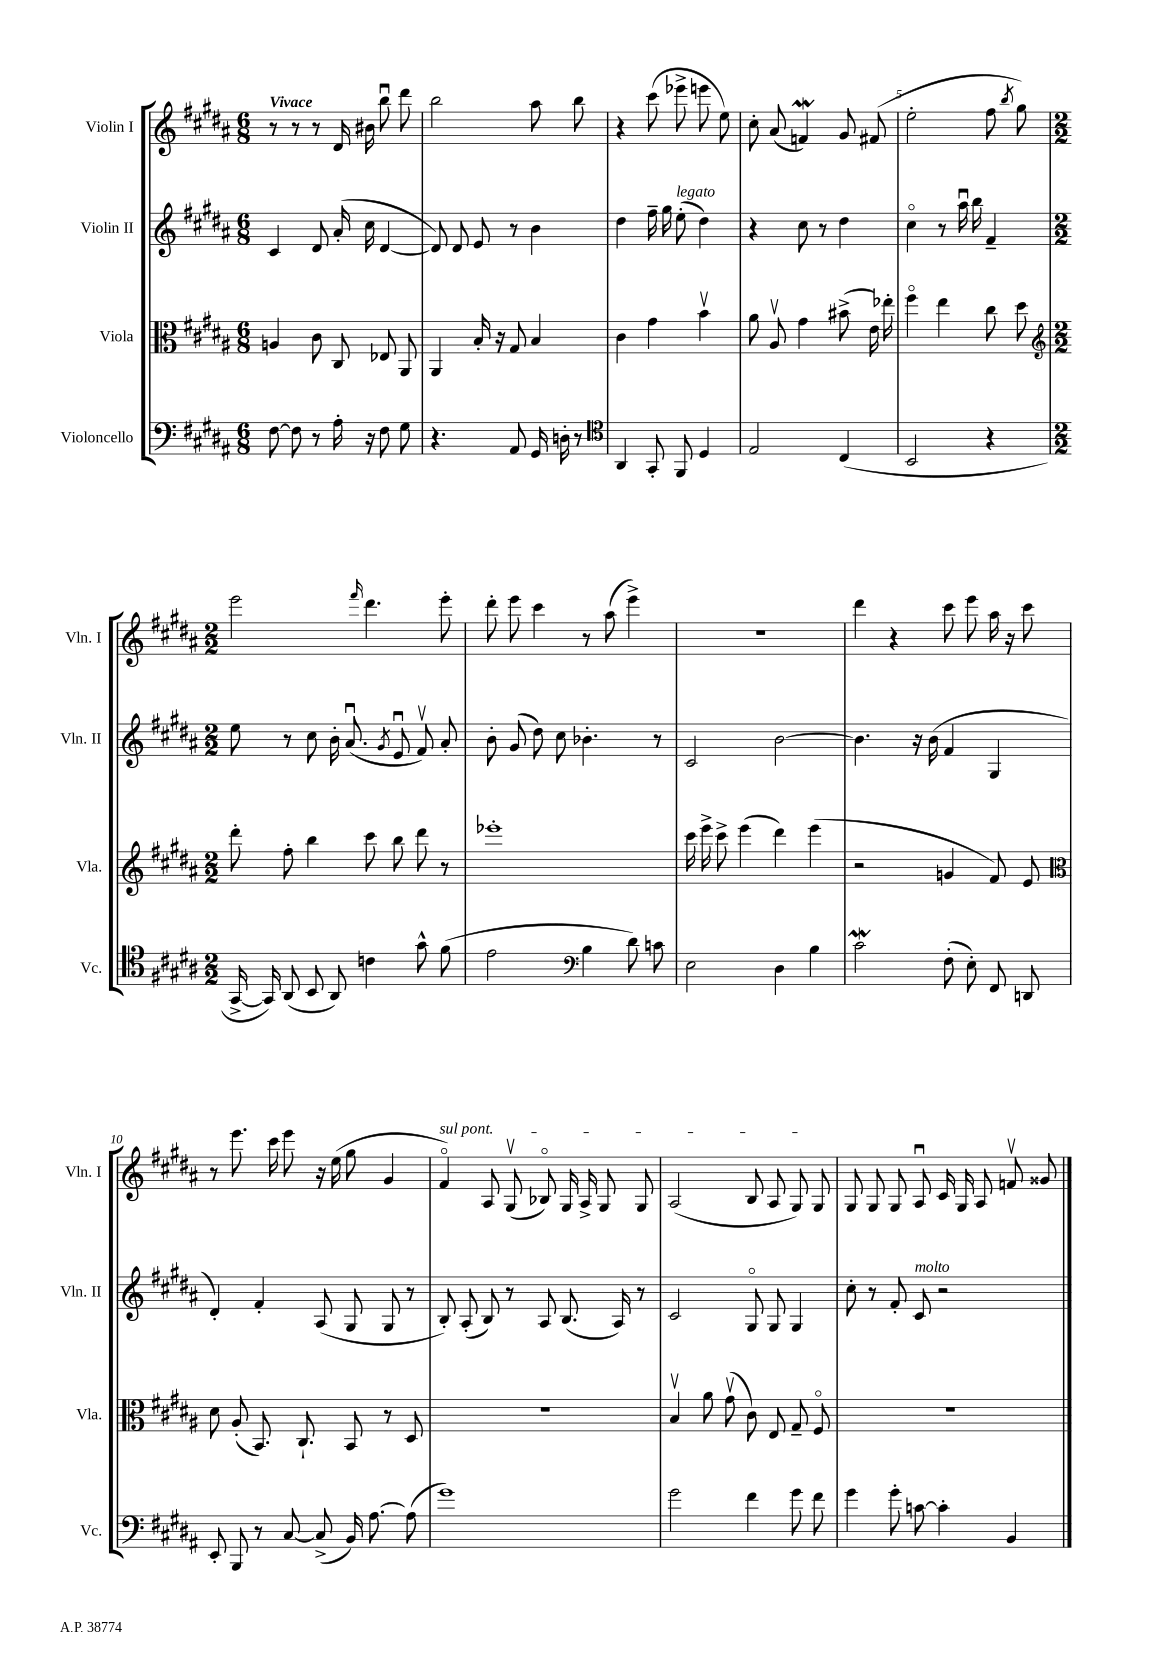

**kern	**kern	**kern	**kern
*staff4	*staff3	*staff2	*staff1
*clefF4	*clefC3	*clefG2	*clefG2
*k[f#c#g#d#a#]	*k[f#c#g#d#a#]	*k[f#c#g#d#a#]	*k[f#c#g#d#a#]
*M6/8	*M6/8	*M6/8	*M6/8
[8F#	4A	4c#	8r
8F#]	.	.	8r
8r	8c#	8d#	8r
16A#'	8C#	(16a#'	16d#
16r	.	16cc#	16b#
8F#	8E-	[4d#	8bbu
8G#	8AA#	.	8ddd#
=	=	=	=
4.r	4AA#	8d#])	2bb
.	.	8d#	.
.	16B'	8e	.
.	16r	.	.
8AA#	8G#	8r	.
16GG#	4B	4b	8aa#
16D'	.	.	.
8r	.	.	8bb
=	=	=	=
*clefC4	*	*	*
4AA#	4c#	4dd#	4r
8GG#'	4g#	16ff#~	(8ccc#
.	.	16gg#	.
8FF#	.	(8ee'	8eee-^
4D#	4bv	4dd#)	8eee
.	.	.	8ee)
=	=	=	=
2E	8a#	4r	8cc#'
.	8A#v	.	(8a#
.	4g#	8cc#	4f)
.	.	8r	.
(4C#	(8b#^	4dd#	8g#
.	16e)	.	(8f#
.	16ee-'	.	.
=	=	=	=
2BB	4ff#o	4cc#o	2ee'
.	4ee	8r	.
.	.	16aa#u	.
.	.	16bb	.
4r	8cc#	4f#~	8ff#
.	.	.	8qbb
.	8dd#	.	8gg#)
=	=	=	=
*	*clefG2	*	*
*M2/2	*M2/2	*M2/2	*M2/2
[16GG#^	8ddd#'	8ee	2eee
16GG#])	.	.	.
(8AA#	8ff#'	8r	.
8BB	4bb	8cc#	.
8AA#)	.	16b'	.
.	.	(8.a#u	.
.	.	.	16qqfff#
4c	8ccc#	.	4.ddd#
.	.	8qg#	.
.	8bb	8eu	.
8g#^^	8ddd#	8f#v)	.
(8f#	8r	8a#'	8eee'
=	=	=	=
2e	1eee-'	8b'	8ddd#'
.	.	(8g#	8eee
.	.	8dd#)	4ccc#
.	.	8cc#	.
*clefF4	*	*	*
4B	.	4.b-'	8r
.	.	.	(8aa#
8d#)	.	.	4eee^)
8c	.	8r	.
=	=	=	=
2E	16ccc#	2c#	1r
.	16eee^	.	.
.	8ccc#^	.	.
.	(4eee	.	.
4D#	4ddd#)	[2b	.
4B	(4eee	.	.
=	=	=	=
2c#	2r	4.b]	4ddd#
.	.	.	4r
.	.	16r	.
.	.	(16b	.
(8F#'	4g	4f#	8ccc#
8E')	.	.	8eee
8FF#	8f#)	4G#	16aa#
.	.	.	16r
8DD	8e	.	8ccc#
=	=	=	=
*	*clefC3	*	*
8EE'	8d#	4d#')	8r
8BBB	(8A#'	.	8.eee
8r	8.BB)	4f#'	.
.	.	.	16ccc#
[8C#	.	.	8eee
.	8.C#`	.	.
(8C#^]	.	(8A#	16r
.	.	.	(16ee
16BB)	8BB	8G#	8gg#
[8.A#	.	.	.
.	8r	8G#	4g#
(8A#]	8D#	8r	.
=	=	=	=
1g#)	1r	8B')	4f#o)
.	.	(8A#'	.
.	.	8B)	8A#
.	.	8r	(8G#v
.	.	8A#	8B-o)
.	.	(8.B	16G#
.	.	.	16A#^
.	.	.	8G#
.	.	16A#)	.
.	.	8r	8G#
=	=	=	=
2g#	4Bv	2c#	(2A#
.	8a#	.	.
.	(8g#v	.	.
4f#	8c#)	8G#o	8B
.	8E	8G#	8A#
8g#	8G#~	4G#	8G#)
8f#	8F#o	.	8G#
=	=	=	=
4g#	1r	8cc#'	8G#
.	.	8r	8G#
8g#'	.	8f#'	8G#
[8c	.	8c#	8A#u
4c']	.	2r	16c#
.	.	.	16G#
.	.	.	8A#
4BB	.	.	8fv
.	.	.	8g##
==	==	==	==
*-	*-	*-	*-
